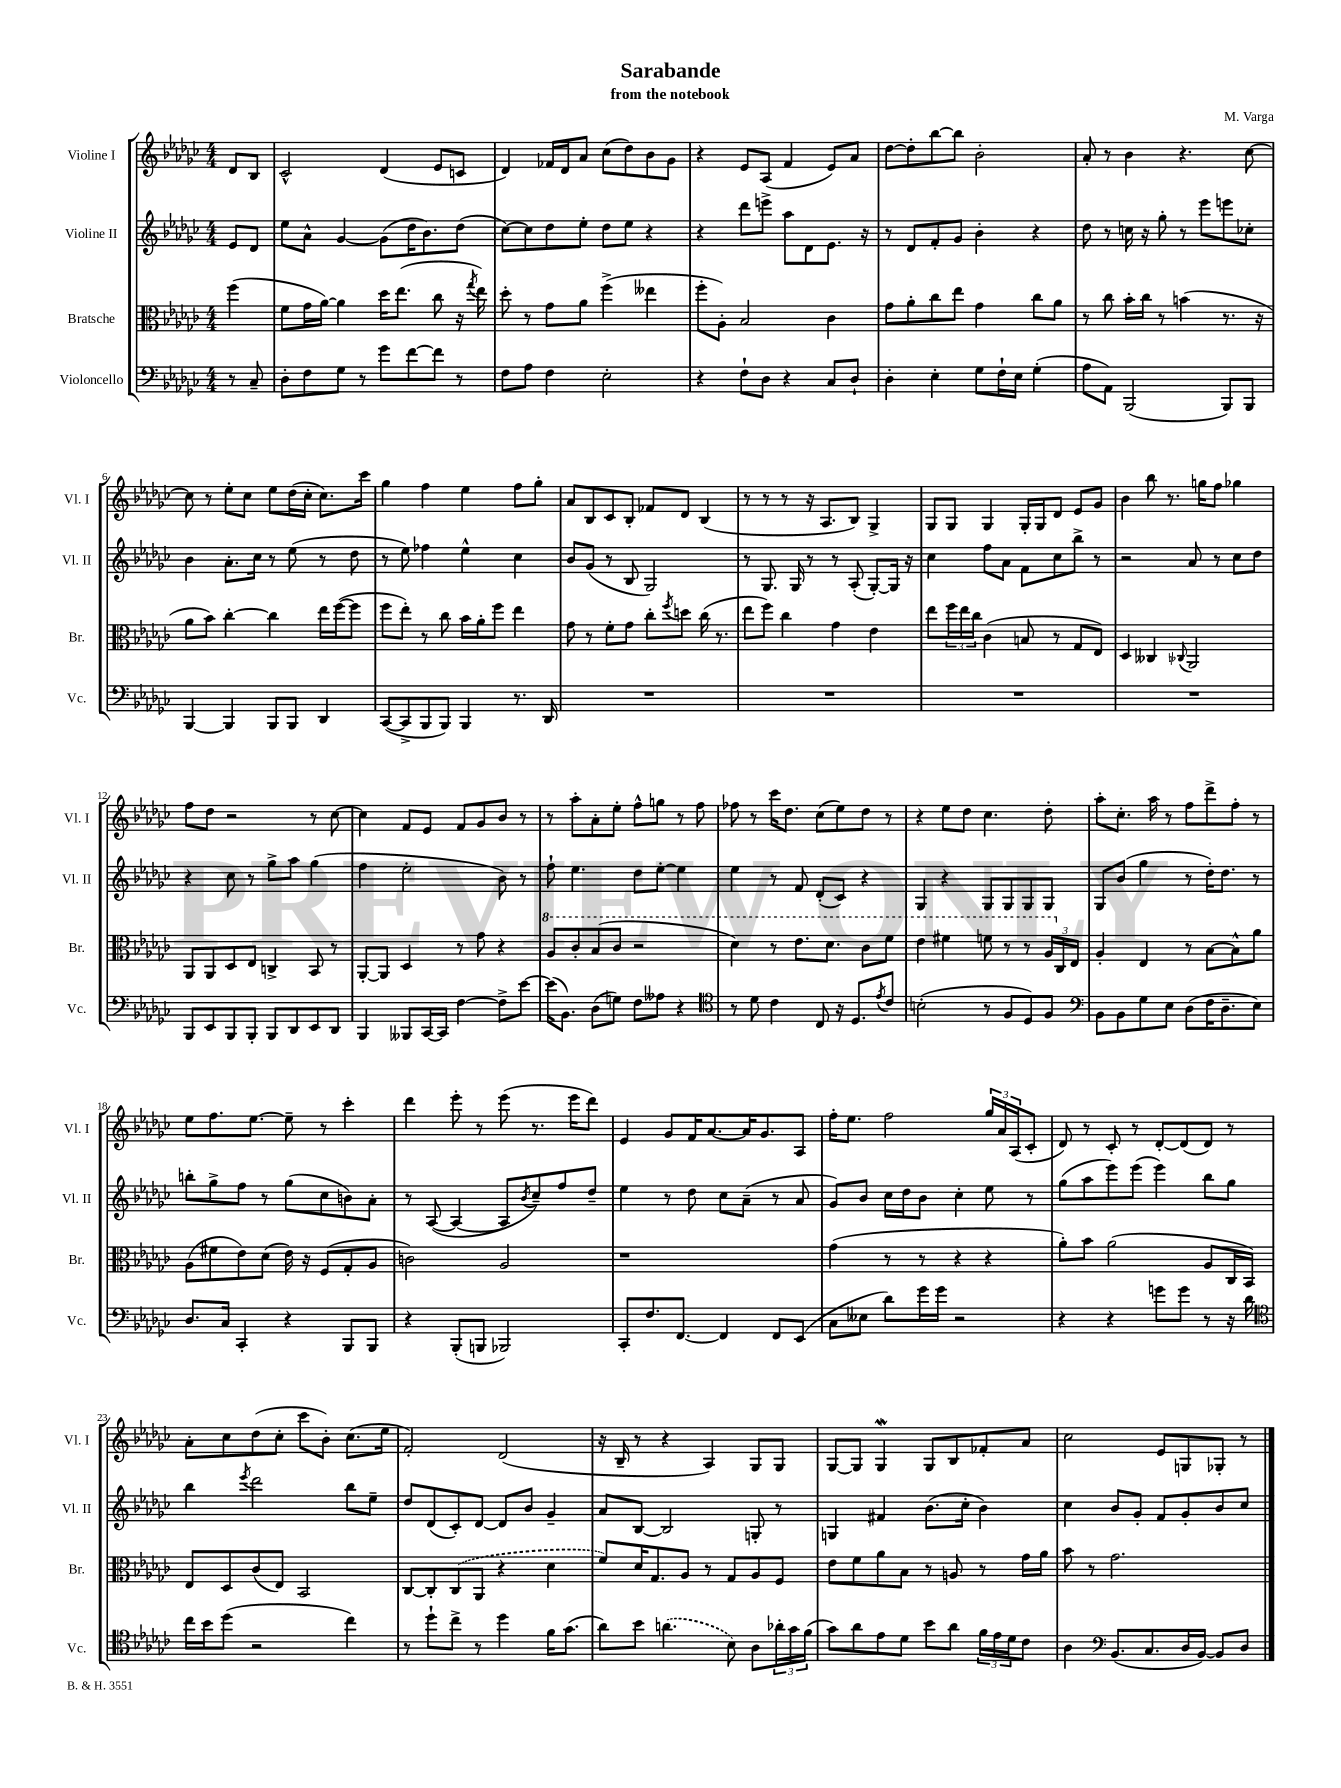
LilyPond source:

\header { title = "Sarabande" composer = "M. Varga" subtitle = "from the notebook" }
<<
\new StaffGroup <<
\new Staff = "s0" \with { instrumentName = "Violine I" shortInstrumentName = "Vl. I" } {
    \clef treble \key ges \major \numericTimeSignature \time 4/4 \partial 4
    des'8 bes8 |
    ces'2-^ des'4( ees'8 c'8 |
    des'4) fes'16 des'16 aes'8 ces''8( des''8) bes'8 ges'8 |
    r4 ees'8 aes8( f'4 ees'8) aes'8 |
    des''8~ des''8-. bes''8~ bes''8 bes'2-. |
    aes'8-. r8 bes'4 r4. ces''8~ |
    ces''8 r8 ees''8-. ces''8 ees''8 des''16( ces''16-. ces''8.) ces'''16 |
    ges''4 f''4 ees''4 f''8 ges''8-. |
    aes'8 bes8 ces'8 bes8-. fes'8 des'8 bes4( |
    r8 r8 r8 r16 aes8. bes8) ges4-> |
    ges8 ges8 ges4 ges16-. ges16 des'8 ees'8 ges'8 |
    bes'4 bes''8 r8. g''16 f''8 ges''4 |
    f''8 des''8 r2 r8 ces''8~ |
    ces''4 f'8 ees'8 f'8 ges'8 bes'8 r8 |
    r8 aes''8-. aes'8-. ees''8-. f''8-^ g''8 r8 f''8 |
    fes''8 r8 ces'''16 des''8. ces''8( ees''8) des''8 r8 |
    r4 ees''8 des''8 ces''4. des''8-. |
    aes''8-. ces''8.-. aes''16 r8 f''8 des'''8-> f''8-. r8 |
    ees''8 f''8. ees''8.~ ees''8-- r8 ces'''4-. |
    des'''4 ees'''8-. r8 ees'''8( r8. ees'''16 des'''8) |
    ees'4 ges'8 f'16 aes'8.~ aes'16 ges'8. aes8 |
    f''16-. ees''8. f''2 \tuplet 3/2 { ges''16 aes'16 aes16( } ces'8-. |
    des'8) r8 ces'8-. r8 des'8~-. des'8( des'8) r8 |
    aes'8-. ces''8 des''8( ces''8-. ces'''8 bes'8-.) ces''8.( ees''16 |
    f'2-.) des'2( |
    r16 bes16-- r8 r4 aes4) ges8 ges8 |
    ges8~ ges8 ges4\mordent ges8 bes8 fes'8-. aes'8 |
    ces''2 ees'8 g8 ges8-. r8 \bar "|." |
}
\new Staff = "s1" \with { instrumentName = "Violine II" shortInstrumentName = "Vl. II" } {
    \clef treble \key ges \major \numericTimeSignature \time 4/4 \partial 4
    ees'8 des'8 |
    ees''8 aes'8-^ ges'4~ ges'8( des''16 bes'8.) des''8( |
    ces''8~) ces''8 des''8 ees''8-. des''8 ees''8 r4 |
    r4 des'''8 e'''8-> aes''8 des'8 ees'8. r16 |
    r8 des'8 f'8-. ges'8 bes'4-. r4 |
    des''8 r8 c''16 r16 ges''8-. r8 ees'''8 e'''8 ces''8-. |
    bes'4 aes'8.-. ces''16 r8 ees''8( r8 des''8 |
    r8 ees''8) fes''4 ees''4-^ ces''4 |
    bes'8 ges'8( r8 bes8 ges2) |
    r8 ges8. ges16 r8 r8 aes8-.( ges8~-.) ges16 r16 |
    ces''4 f''8 aes'8 f'8 ces''8 bes''8-> r8 |
    r2 aes'8 r8 ces''8 des''8 |
    r4 ces''8 r8 ges''8-> aes''8 ges''4( |
    f''4 ees''2-. bes'8) r8 |
    f''8-! ees''4. des''8 ees''8~-. ees''4 |
    ees''4 r8 f'8 des'8-.( ces'8) r4 |
    ges4 r4 ges8 ges8 ges8 ges8 |
    ges8 bes'8( ges''4 r8 des''16-.) des''8. r8 |
    b''8-. ges''8-> f''8 r8 ges''8( ces''8 b'8) aes'8-. |
    r8 aes8~( aes4~ aes8 \acciaccatura { bes'8 } ces''8--) f''8 des''8-- |
    ees''4 r8 des''8 ces''8 aes'8--( r8 aes'8 |
    ges'8) bes'8 ces''16 des''16 bes'8 ces''4-. ees''8 r8 |
    ges''8( aes''8 ees'''8) ees'''8( ees'''4) bes''8 ges''8 |
    bes''4 \acciaccatura { ees'''8 } des'''2 bes''8 ees''8-- |
    des''8 des'8( ces'8-.) des'8~ des'8 bes'8 ges'4-- |
    aes'8 bes8~ bes2 g8-. r8 |
    g4 fis'4 bes'8.( ces''16-. bes'4) |
    ces''4 bes'8 ges'8-. f'8 ges'8-. bes'8 ces''8 \bar "|." |
}
\new Staff = "s2" \with { instrumentName = "Bratsche" shortInstrumentName = "Br." } {
    \clef alto \key ges \major \numericTimeSignature \time 4/4 \partial 4
    f''4( |
    f'8 ges'16 aes'16~) aes'4 des''16 ees''8.( ces''8 r16 \acciaccatura { ges''8 } ees''16) |
    des''8-. r8 ges'8 aes'8 f''4->( eeses''4 |
    f''8-. aes8-.) bes2 ces'4 |
    ges'8 aes'8-. ces''8 ees''8 ges'4 ces''8 aes'8 |
    r8 ces''8 bes'16-. ces''16 r8 b'4( r8. r16 |
    aes'8 bes'8) ces''4~-. ces''4 ees''16 f''16~( f''8 |
    f''8 ees''8-.) r8 ces''8 bes'16 aes'16-. f''8 ees''4 |
    ges'8 r8 f'8-. ges'8 ces''8-. \acciaccatura { f''8 } d''8 ces''16( r8. |
    ees''8 f''8) ces''4 ges'4 ees'4 |
    ees''8 \tuplet 3/2 { f''16 ees''16 ces''16 } ces'4( b8 r8 ges8 ees8) |
    des4 ceses4 \appoggiatura { ces8 } aes,2 |
    aes,8 aes,8 des8 ees8 c4-> bes,8 r8 |
    aes,8~-. aes,8 des4 r8 ges'8 r4 |
    \ottava #1 aes'8 ces''8-. bes'8( ces''8 r2 |
    des''4) r8 ees''8. des''8. ces''8 f''8 |
    ees''4 fis''4 f''8 r8 r8 \tuplet 3/2 { aes'16 \ottava #0 ces16 ees16 } |
    aes4-. ees4 r8 bes8~ bes8-^ aes'8 |
    aes8( fis'8 ees'8) des'8( ees'16) r16 f8( ges8-. aes8 |
    c'2) aes2 |
    r1 |
    ges'4( r8 r8 r4 r4 |
    aes'8-.) bes'8 aes'2( aes8 ces16 bes,16) |
    ees8 des8 ces'8( ees8) bes,2 |
    ces8~ ces8-. \once \slurDashed ces8( aes,8 r4 des'4 |
    f'8) des'16 ges8. aes8 r8 ges8 aes8 f8 |
    ees'8 f'8 aes'8 bes8 r8 a8 r8 ges'16 aes'16 |
    bes'8 r8 ges'2. \bar "|." |
}
\new Staff = "s3" \with { instrumentName = "Violoncello" shortInstrumentName = "Vc." } {
    \clef bass \key ges \major \numericTimeSignature \time 4/4 \partial 4
    r8 ces8-- |
    des8-. f8 ges8 r8 ges'8 f'8~ f'8 r8 |
    f8 aes8 f4 ees2-. |
    r4 f8-! des8 r4 ces8 des8-! |
    des4-. ees4-. ges8 f16-! ees16 ges4-.( |
    aes8 aes,8) bes,,2( bes,,8) bes,,8 |
    bes,,4~ bes,,4 bes,,8 bes,,8 des,4 |
    ces,8~( ces,8-> bes,,8 bes,,8) bes,,4 r8. des,16 |
    R1 |
    R1 |
    R1 |
    R1 |
    bes,,8 ees,8 bes,,8 bes,,8-. bes,,8 des,8 ees,8 des,8 |
    bes,,4 beses,,8 ces,16~ ces,16 f4~ f8-> ees'8~ |
    ees'16( bes,8.) des8( g8) f8 aeses8 r4 |
    \clef tenor r8 des'8 ces'4 ces8 r16 des8. \acciaccatura { ees'8 } ces'8 |
    b2-.( r8 f8 des8) f8 |
    \clef bass bes,8 bes,8 ges8 ees8 des8( f16 des8.-- ees8) |
    des8. ces16 ces,4-. r4 bes,,8 bes,,8 |
    r4 bes,,8-.( b,,8 bes,,2) |
    ces,8-. f8. f,8.~ f,4 f,8 ees,8( |
    ces8 eeses8 des'8) ges'16 ges'16 r2 |
    r4 r4 g'8 g'8 r8 r16 des'16 |
    \clef tenor ces''16 bes'16 des''8( r2 ces''4) |
    r8 des''8-! ces''8-> r8 des''4 f'16 ges'8.( |
    aes'8) bes'8 \once \slurDashed a'4.( bes8) aes8 \tuplet 3/2 { aes'16-. ges'16 f'16( } |
    ges'8) aes'8 ees'8 des'8 bes'8 aes'8 \tuplet 3/2 { f'16 ees'16 des'16 } ces'8 |
    aes4 \clef bass bes,8.( ces8. des16 bes,16~) bes,8 des8 \bar "|." |
}
>>
>>
